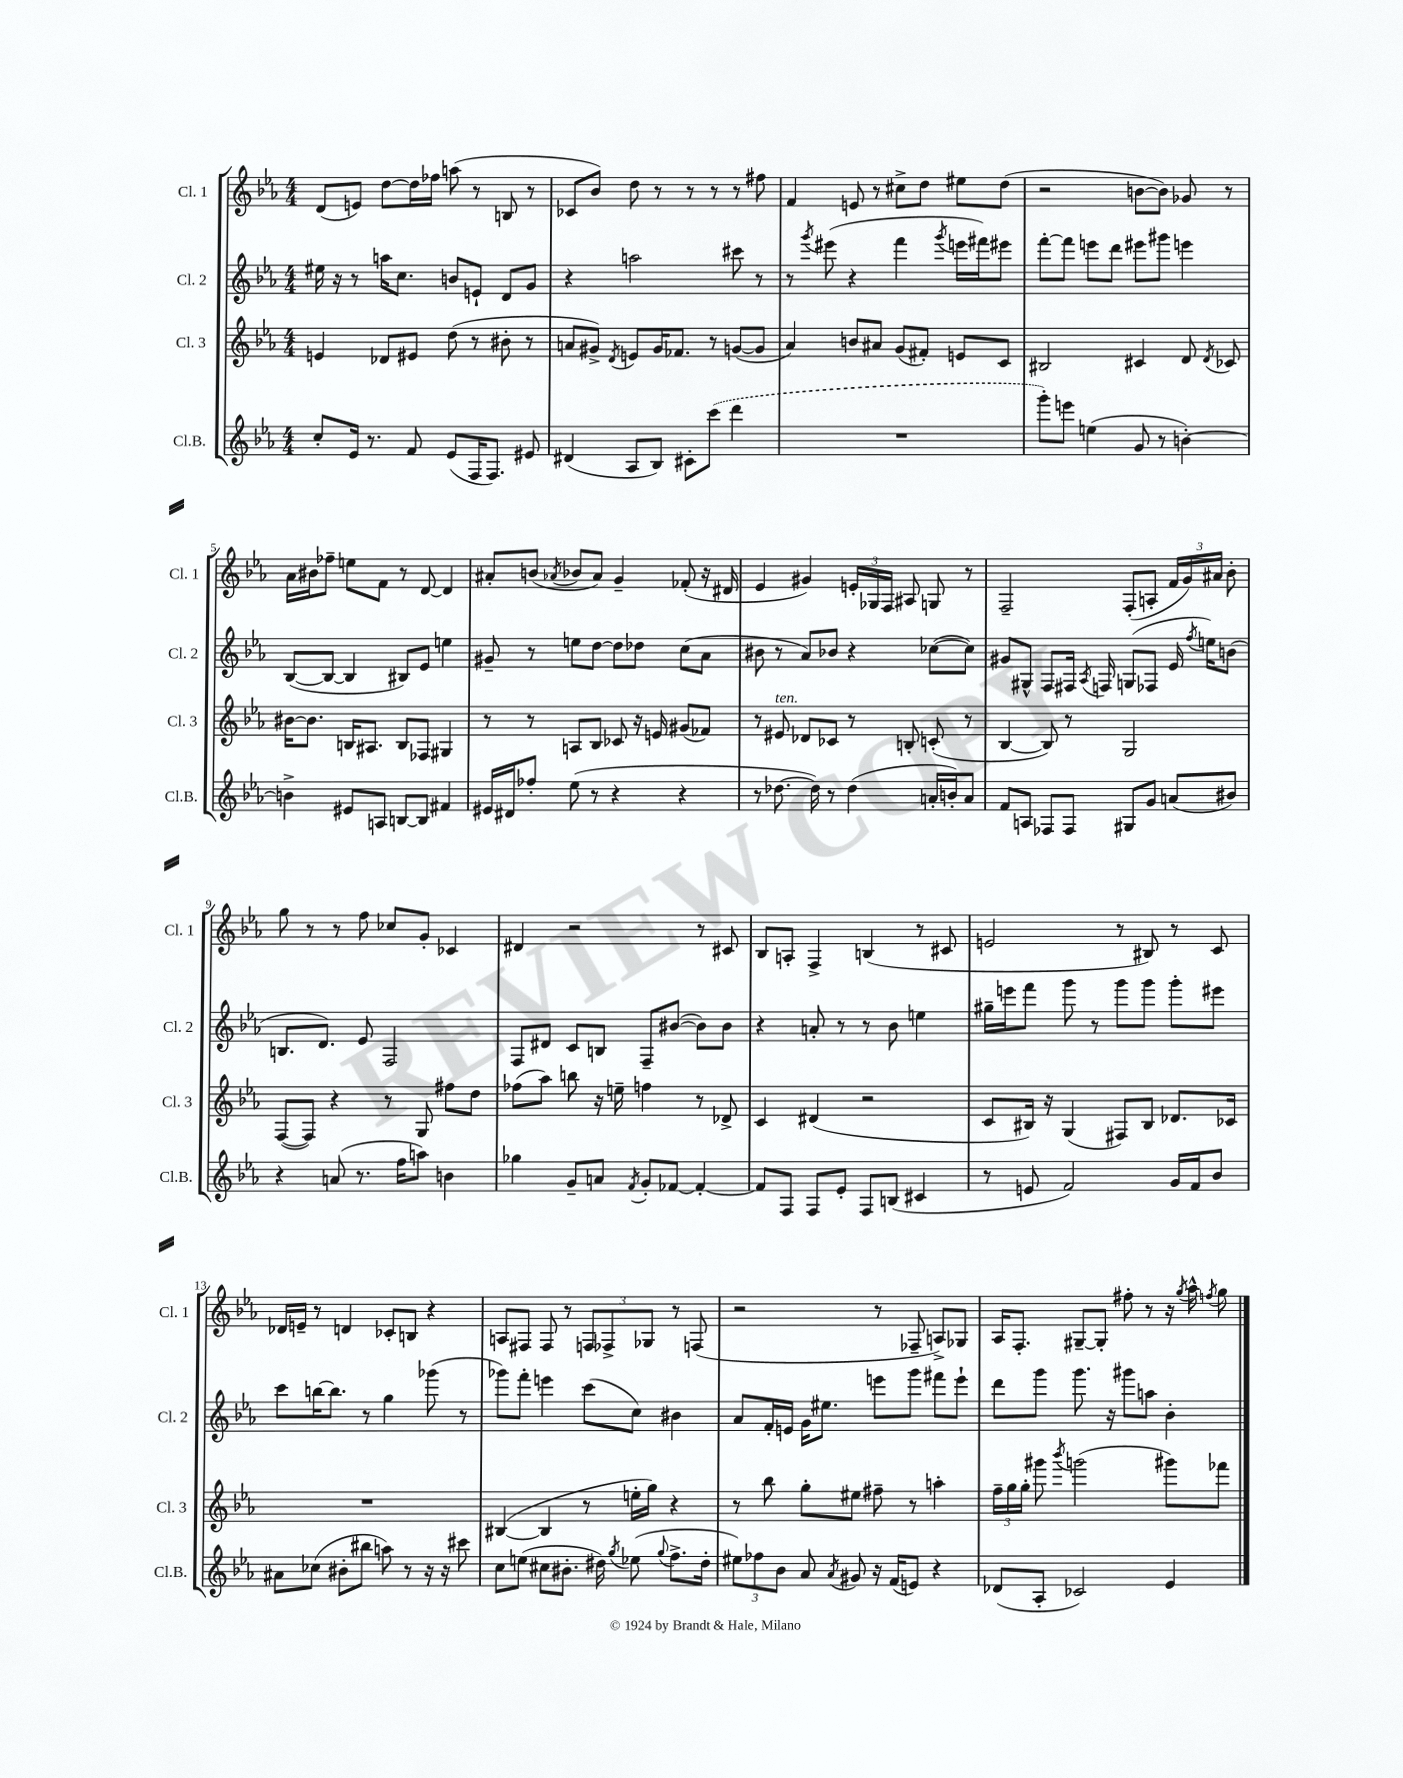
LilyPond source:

<<
\new StaffGroup <<
\new Staff = "s0" \with { instrumentName = "Cl. 1" shortInstrumentName = "Cl. 1" } {
    \clef treble \key ees \major \numericTimeSignature \time 4/4
    \autoBeamOff d'8[( e'8]) d''8[~ d''16 fes''16] a''8( r8 b8 r8 |
    ces'8[ bes'8]) d''8 r8 r8 r8 r8 fis''8 |
    f'4 e'8 r8 cis''8[-> d''8] eis''8[ d''8]( |
    r2 b'8[~ b'8]) ges'8 r8 |
    aes'16[ bis'16 fes''8]-- e''8[ f'8] r8 d'8~ d'4 |
    ais'8[-. b'8]( \acciaccatura { aes'8 } bes'8[ aes'8]) g'4-- fes'8-.( r16 dis'16 |
    ees'4 gis'4) \tuplet 3/2 { e'16[-. ges16 f16] } ais8 g8 r8 |
    f2-- f8[-.( a8]-. \tuplet 3/2 { f'16[ g'16) ais'16] } bes'8-. |
    g''8 r8 r8 f''8 ces''8[ g'8]-. ces'4 |
    dis'4 r2 r8 cis'8 |
    bes8[ a8]-. f4-> b4( r8 cis'8 |
    e'2 r8 bis8) r8 c'8 |
    des'16[ e'16]-- r8 d'4 ces'8[-. b8] r4 |
    a8[ fis8] fis8 r8 \tuplet 3/2 { f8[ fes8-> ges8] } r8 f8( |
    r2 r8 fes8-- a8[->) ges8] |
    aes16[ f8.]-. gis8[~-- gis8]-. fis''8-. r8 r16 \acciaccatura { g''8 } aes''16-^ \acciaccatura { f''8 } g''8 \bar "|." |
}
\new Staff = "s1" \with { instrumentName = "Cl. 2" shortInstrumentName = "Cl. 2" } {
    \clef treble \key ees \major \numericTimeSignature \time 4/4
    \autoBeamOff eis''16 r16 r8 a''16[ c''8.] b'8[ e'8]-! d'8[ g'8] |
    r4 a''2 cis'''8 r8 |
    r8 \acciaccatura { g'''8 } eis'''8( r4 f'''4 \acciaccatura { g'''8 } e'''16[ fis'''16) eis'''8] |
    f'''8[~-. f'''8] e'''8[ d'''8] eis'''8[ gis'''8] e'''4 |
    bes8[~( bes8]~ bes4 bis8[) ees'8] e''4 |
    gis'8-- r8 e''8[ d''8]~ d''8[ des''8] c''8[( aes'8] |
    bis'8 r8 aes'8[) bes'8] r4 ces''8[~( ces''8]) |
    gis'8[ gis8]-^ f8[ fis16] \acciaccatura { aes8 } f16 g8[( fes8] ees'16 \acciaccatura { f''8 } e''16[) b'8]( |
    b8.[ d'8.]) ees'8 f2 |
    f8[ dis'8] c'8[ b8] f8[-- bis'8]~( bis'8[) bis'8] |
    r4 a'8-. r8 r8 bes'8 e''4 |
    gis''16[-- e'''16 f'''8] g'''8 r8 g'''8[ g'''8] g'''8[-. eis'''8] |
    c'''8[ b''16~ b''8.] r8 g''4 ges'''8( r8 |
    ges'''8[) f'''8]-. e'''4 c'''8[( c''8]) bis'4 |
    aes'8[ f'16-. e'16] g'16[ eis''8.] e'''8[ g'''8] fis'''8[ e'''8]-! |
    d'''8[ g'''8] g'''8. r16 gis'''8[ a''8] bes'4-. \bar "|." |
}
\new Staff = "s2" \with { instrumentName = "Cl. 3" shortInstrumentName = "Cl. 3" } {
    \clef treble \key ees \major \numericTimeSignature \time 4/4
    \autoBeamOff e'4 des'8[ eis'8] d''8( r8 bis'8-. r8 |
    a'8[ gis'8]->) \acciaccatura { d'8 } e'8[ gis'16 fes'8.] r8 g'8[~( g'8] |
    aes'4) b'8[ ais'8] g'8[( fis'8]-.) e'8[ c'8] |
    bis2 cis'4 d'8 \acciaccatura { d'8 } ces'8 |
    bis'16[~ bis'8.] b16[ ais8.] b8[ fes8] gis4 |
    r8 r8 a8[ bes8] ces'8 r16 e'16 gis'8[( fes'8]) |
    r8 eis'8^\markup { \italic "ten." } des'8[ ces'8] r8 b8-. c'8-.( r8 |
    bes4~ bes8) r8 g2 |
    f8[~( f8]) r4 r8 g8 fis''8[ d''8] |
    fes''8[( aes''8]) b''8 r16 e''16-- f''4 r8 des'8-> |
    c'4 dis'4( r2 |
    c'8[ bis16]) r16 g4( fis8[) bis8] des'8.[ ces'16] |
    R1 |
    bis4~( bis4 r8 e''16[-. g''16]) r4 |
    r8 bes''8 g''8[-. eis''8] fis''8-- r8 a''4-. |
    \tuplet 3/2 { f''16[-- g''16 g''16]-. } gis'''8 \acciaccatura { bes'''8 } g'''2( gis'''8[) fes'''8] \bar "|." |
}
\new Staff = "s3" \with { instrumentName = "Cl.B." shortInstrumentName = "Cl.B." } {
    \clef treble \key ees \major \numericTimeSignature \time 4/4
    \autoBeamOff c''8[-. ees'16] r8. f'8 ees'8[( f16 f8.]) eis'8 |
    dis'4( aes8[ bes8]) cis'8[-. \once \slurDashed c'''8]( d'''4 |
    R1 |
    g'''8[-.) e'''8] e''4( g'8 r8 b'4~-.) |
    b'4-> eis'8[ a8] b8[~ b8] fis'4 |
    eis'16[ dis'16 fes''8]-. ees''8( r8 r4 r4 |
    r8 des''8.~ des''16) r8 des''4( a'16[-. b'16-.) a'8] |
    f'8[ a8] fes8[ fes8] gis8[ g'8] a'8[( bis'8]) |
    r4 a'8( r8. f''16[ a''8]) b'4 |
    ges''4 g'8[-- a'8] \acciaccatura { f'8 } g'8[-. fes'8]~ fes'4~-. |
    fes'8[ f8] f8[ ees'8]-. f8[ b8]( cis'4 |
    r8 e'8 f'2) g'16[ f'16 bes'8] |
    ais'8[ ces''8]( bis'8[-. bis''8] a''8) r8 r16 r16 cis'''8 |
    c''8[ e''8]( cis''8[ bis'8.]-. dis''16) \acciaccatura { g''8 } ees''8( \appoggiatura { g''8 } f''8.[-> dis''16]-. |
    \tuplet 3/2 { eis''8[) fes''8 bes'8] } aes'8 \acciaccatura { aes'8 } gis'8 r16 f'16[( e'8]) r4 |
    des'8[( aes8]-. ces'2) ees'4 \bar "|." |
}
>>
>>
